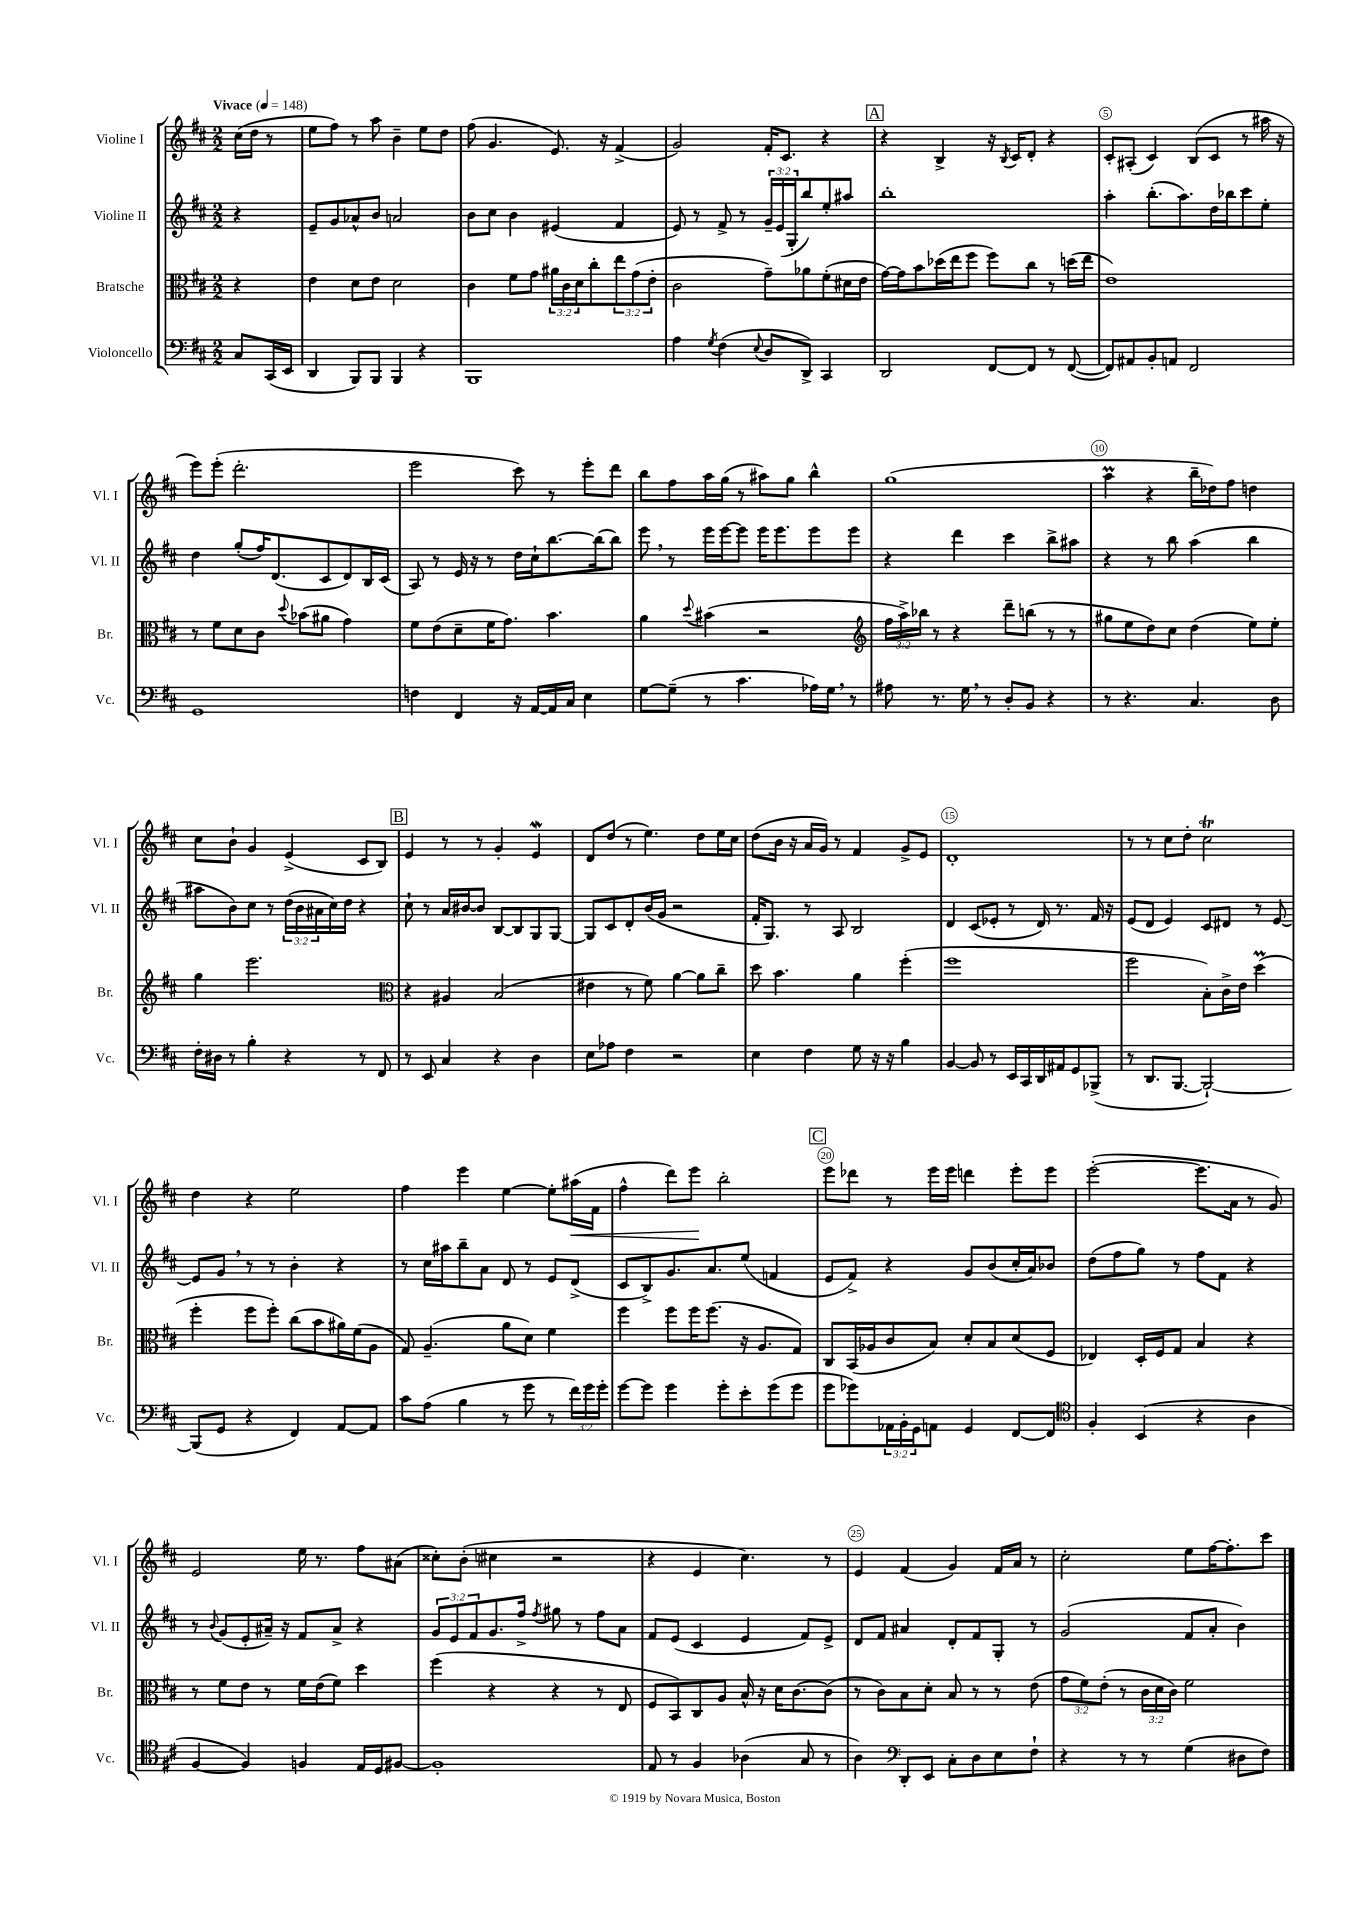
<<
\new StaffGroup <<
\new Staff = "s0" \with { instrumentName = "Violine I" shortInstrumentName = "Vl. I" } {
    \clef treble \key d \major \numericTimeSignature \time 2/2 \partial 4 \tempo "Vivace" 4 = 148
    cis''16( d''16 r8 |
    e''8 fis''8) r8 a''8 b'4-- e''8 d''8 |
    fis''8( g'4. e'8.) r16 fis'4->( |
    g'2) fis'16-. cis'8. r4 |
    \mark \markup { \box "A" } r4 b4-> r16 \acciaccatura { b8 } cis'16 d'8-. r4 |
    cis'8-. ais8-.( cis'4) b8( cis'8 r8 ais''16 r16 |
    e'''8) e'''8-.( d'''2.-. |
    e'''2 cis'''8) r8 e'''8-. d'''8 |
    b''8 fis''8 a''16 g''16( r8 ais''8) g''8 b''4-^ |
    g''1( |
    a''4\prall r4 b''16-- des''16) fis''8 d''4 |
    cis''8 b'8-! g'4 e'4->( cis'8 b8) |
    \mark \markup { \box "B" } e'4 r8 r8 g'4-. e'4\mordent |
    d'8 d''8( r8 e''4.) d''8 e''16 cis''16 |
    d''8( b'16 r16 a'16 g'16) r8 fis'4 g'8-> e'8 |
    d'1-. |
    r8 r8 cis''8 d''8-. cis''2\trill |
    d''4 r4 e''2 |
    fis''4 e'''4 e''4~ e''8-. ais''16\<( fis'16 |
    fis''4-^ d'''8) e'''8\! b''2-. |
    \mark \markup { \box "C" } e'''8 des'''8 r8 e'''16 e'''16 d'''4 e'''8-. e'''8 |
    e'''2~-.( e'''8. a'16 r8 g'8) |
    e'2 e''16 r8. fis''8 ais'8( |
    cisis''8-.) b'8-.( cis''4 r2 |
    r4 e'4 cis''4.) r8 |
    e'4 fis'4( g'4) fis'16 a'16 r8 |
    cis''2-. e''8 fis''16~ fis''8.-. cis'''8 \bar "|." |
}
\new Staff = "s1" \with { instrumentName = "Violine II" shortInstrumentName = "Vl. II" } {
    \clef treble \key d \major \numericTimeSignature \time 2/2 \override Staff.TupletNumber.text = #tuplet-number::calc-fraction-text \partial 4
    r4 |
    e'8-- g'8 aes'8-^ b'8 a'2 |
    b'8 cis''8 b'4 eis'4( fis'4 |
    e'8) r8 fis'8-> r8 \tuplet 3/2 { g'16-- e'16( g16-. } b''8) e''8-. ais''8 |
    \mark \markup { \box "A" } b''1-. |
    a''4-. b''8.-.( a''8.) d''16 bes''16 cis'''8 e''8-. |
    d''4 g''8-.( fis''16) d'8.( cis'8 d'8) b16 cis'16( |
    a8) r8 e'16 r16 r8 d''16 cis''16-! b''8.~ b''16( b''8) |
    e'''8 \breathe r8 e'''16 e'''16~ e'''8 e'''16 e'''8. e'''8 e'''8 |
    r4 d'''4 cis'''4 b''8-> ais''8 |
    r4 r8 b''8 a''4( b''4 |
    ais''8 b'8) cis''8 r8 \tuplet 3/2 { d''16( b'16 ais'16 } cis''16) d''16 r4 |
    \mark \markup { \box "B" } cis''8-! r8 a'16 bis'16~ bis'8 b8~ b8 g8 g8~ |
    g8 cis'8 d'8-. b'16( g'16 r2 |
    fis'16-. g8.) r8 a8 b2 |
    d'4 cis'8( ees'8-. r8 d'16) r8. fis'16 r16 |
    e'8( d'8 e'4) cis'8 dis'8 r8 e'8~ |
    e'8 g'8 \breathe r8 r8 b'4-. r4 |
    r8 cis''16 ais''16 b''8-- a'8 d'8 r8 e'8 d'8->( |
    cis'8 b8->) g'8. a'8. e''8( f'4 |
    \mark \markup { \box "C" } e'8 fis'8->) r4 g'8 b'8( cis''16-. a'16) bes'8 |
    d''8( fis''8 g''8) r8 fis''8 fis'8 r4 |
    r8 \appoggiatura { b'8 } g'8( e'8-. ais'16--) r16 fis'8 ais'8-> r4 |
    \tuplet 3/2 { g'8 e'8 fis'8 } g'8. fis''16-> \acciaccatura { fis''8 } gis''8 r8 fis''8 a'8 |
    fis'8 e'8( cis'4 e'4 fis'8) e'8-> |
    d'8 fis'8 ais'4 d'8-. fis'8 g8-. r8 |
    g'2( fis'8 a'8-. b'4) \bar "|." |
}
\new Staff = "s2" \with { instrumentName = "Bratsche" shortInstrumentName = "Br." } {
    \clef alto \key d \major \numericTimeSignature \time 2/2 \override Staff.TupletNumber.text = #tuplet-number::calc-fraction-text \partial 4
    r4 |
    e'4 d'8 e'8 d'2 |
    cis'4 fis'8 g'8 \tuplet 3/2 { ais'16 cis'16 d'16 } cis''8-. \tuplet 3/2 { e''8 g'8( e'8-. } |
    cis'2 g'8--) aes'8 fis'8-.( dis'16 e'16 |
    \mark \markup { \box "A" } g'16~) g'16 b'8 des''16( e''16 fis''8 fis''8) cis''8 r8 d''16( e''16 |
    e'1) |
    r8 fis'8 d'8 cis'8 \appoggiatura { d''8 } bes'8( ais'8 g'4) |
    fis'8 e'8( d'8-- fis'16 g'8.) b'4. |
    a'4 \appoggiatura { d''8 } bis'4( r2 |
    \clef treble \tuplet 3/2 { fis''16 a''16->) bes''16 } r8 r4 d'''8-- b''8( r8 r8 |
    gis''8 e''8 d''8) cis''8 d''4( e''8) e''8-. |
    g''4 e'''2. |
    \mark \markup { \box "B" } \clef alto r4 ais4 b2( |
    eis'4 r8 fis'8) a'4~ a'8 cis''8-- |
    d''8 b'4. a'4 fis''4-.( |
    fis''1 |
    fis''2 b8-.) cis'16-> e'16 d''4\prall( |
    fis''4-. fis''8 fis''8-.) cis''8( b'8 ais'16) fis'16( a8 |
    g8) a4.--( a'8 d'8) fis'4 |
    fis''4 fis''8 fis''16 fis''8.( r16 a8. g8) |
    \mark \markup { \box "C" } cis8 b,16( aes16 cis'8 b8) d'8-. b8 d'8( fis8 |
    ees4) d16-. fis16 g8 b4 r4 |
    r8 fis'8 e'8 r8 fis'16 e'16( fis'8) d''4 |
    fis''4( r4 r4 r8 e8 |
    fis8 b,8) cis8 a8 b16-^ r16 d'16 cis'8.~ cis'8( |
    r8 cis'8) b8 d'8-. b8 r8 r8 e'8( |
    \tuplet 3/2 { g'8 fis'8) e'8-.( } r8 \tuplet 3/2 { cis'16 d'16 cis'16) } fis'2 \bar "|." |
}
\new Staff = "s3" \with { instrumentName = "Violoncello" shortInstrumentName = "Vc." } {
    \clef bass \key d \major \numericTimeSignature \time 2/2 \override Staff.TupletNumber.text = #tuplet-number::calc-fraction-text \partial 4
    cis8 cis,16( e,16 |
    d,4 b,,8) b,,8 b,,4 r4 |
    b,,1 |
    a4 \acciaccatura { g8 } fis4( \appoggiatura { e8 } d8 d,8->) cis,4 |
    \mark \markup { \box "A" } d,2 fis,8~ fis,8 r8 fis,8~( |
    fis,8) ais,8 b,8-. a,8 fis,2 |
    g,1 |
    f4 fis,4 r16 a,16~ a,16 cis16 e4 |
    g8~ g8--( r8 cis'4. aes16) g16 \breathe r8 |
    ais8 r8. g16 \breathe r8 d8-. b,8 r4 |
    r8 r4. cis4. d8 |
    fis16-. dis16 r8 b4-. r4 r8 fis,8 |
    \mark \markup { \box "B" } r8 e,8 cis4 r4 d4 |
    e8 aes8 fis4 r2 |
    e4 fis4 g8 r16 r16 b4 |
    b,4~ b,8 r8 e,16 cis,16 d,16 ais,16 g,8 bes,,8->( |
    r8 d,8. b,,8.~ b,,2~-!) |
    b,,8( g,8 r4 fis,4) a,8~ a,8 |
    cis'8 a8( b4 r8 g'8 r8 \tuplet 3/2 { fis'16) g'16 g'16-. } |
    g'8~ g'8 g'4 g'8-. e'8-. g'8( g'8 |
    \mark \markup { \box "C" } g'8 ges'8) \tuplet 3/2 { aes,16 b,16-. g,16 } a,8 g,4 fis,8~ fis,8 |
    \clef tenor fis4-. b,4( r4 a4 |
    fis4~ fis4) f4 e16 d16 fis8~ |
    fis1-. |
    e8 r8 fis4 aes4( g8 r8 |
    a4) \clef bass d,8-. e,8 cis8-. d8 e8 fis8-! |
    r4 r8 r8 g4( dis8 fis8) \bar "|." |
}
>>
>>
\layout { \context { \Score \override BarNumber.break-visibility = ##(#f #t #t) barNumberVisibility = #(every-nth-bar-number-visible 5) \override BarNumber.stencil = #(make-stencil-circler 0.1 0.3 ly:text-interface::print) } }
